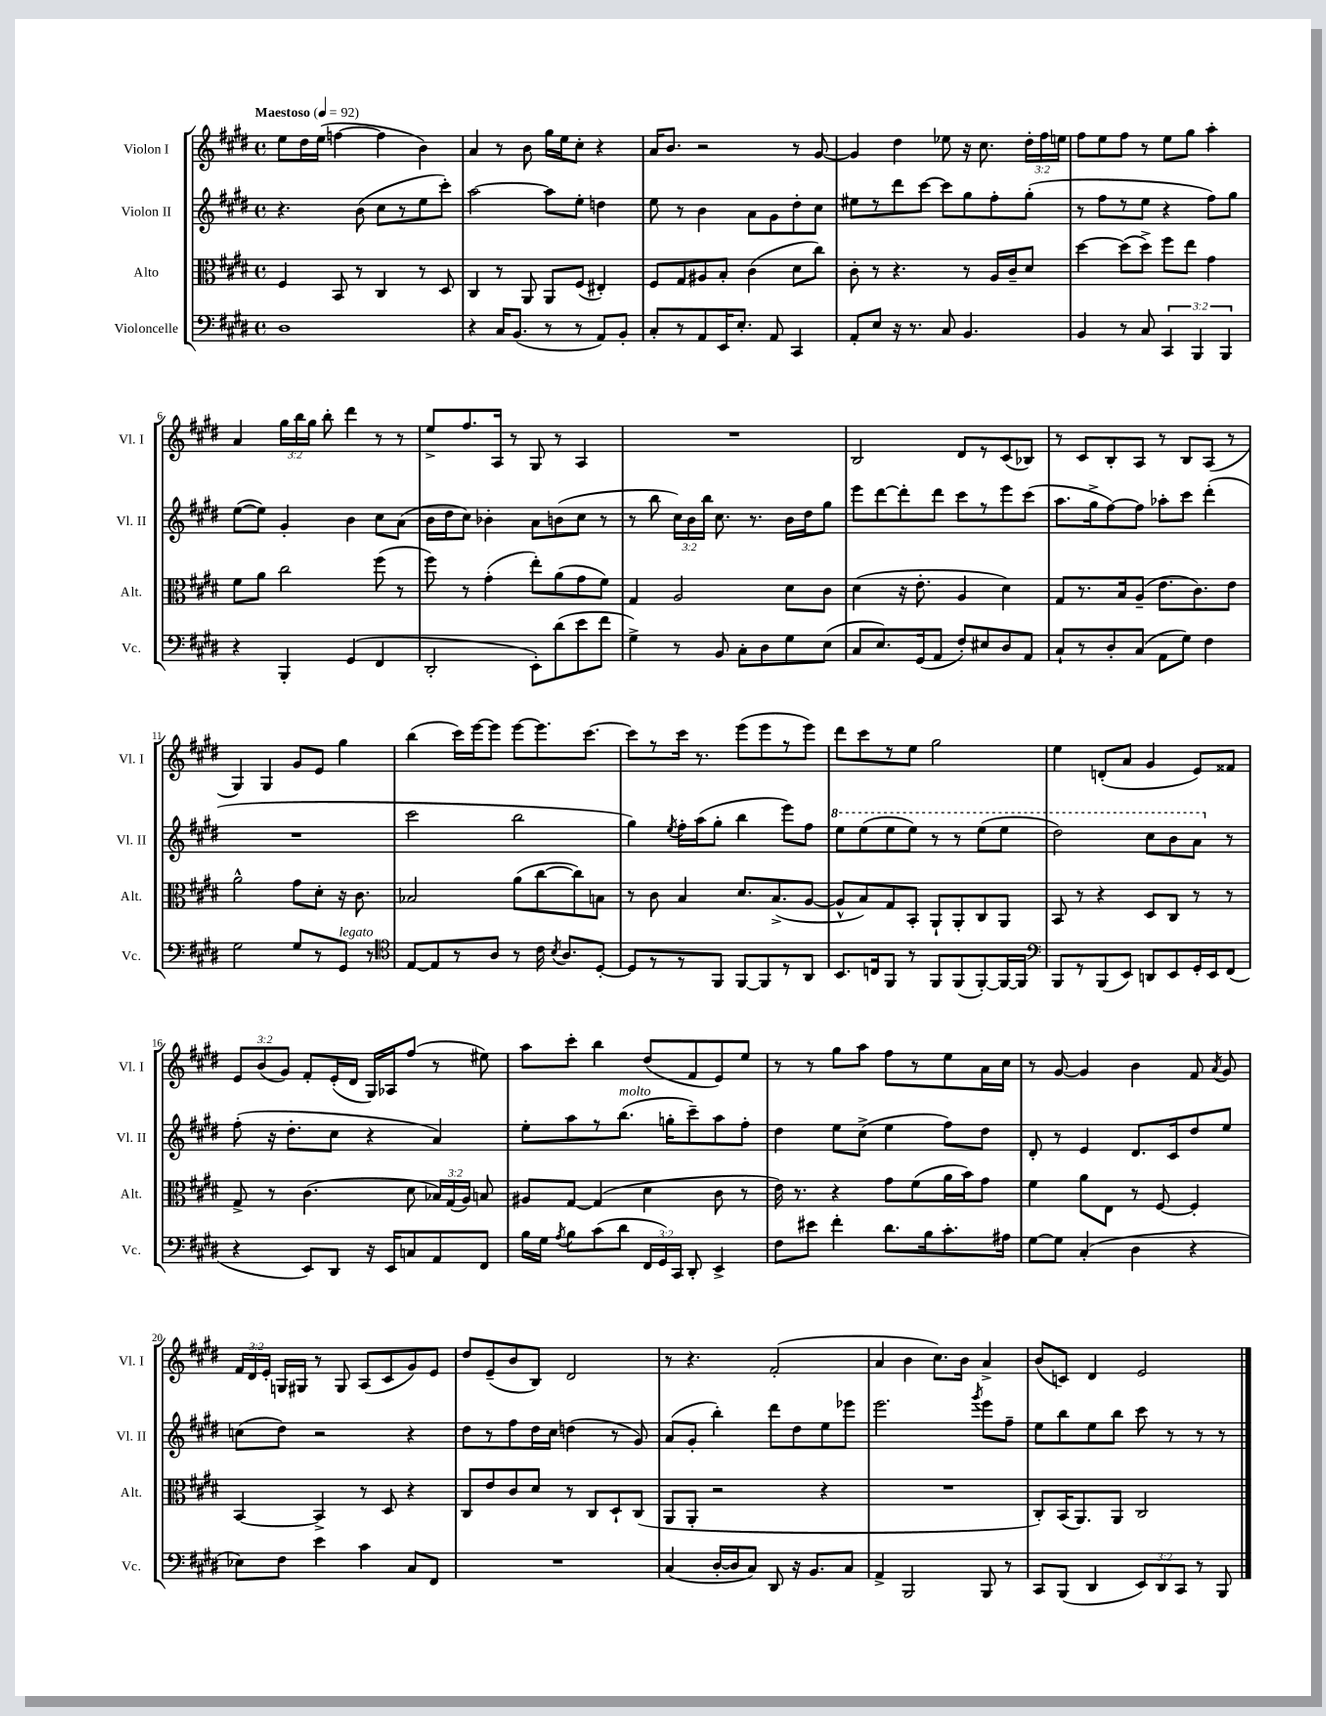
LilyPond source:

<<
\new StaffGroup <<
\new Staff = "s0" \with { instrumentName = "Violon I" shortInstrumentName = "Vl. I" } {
    \clef treble \key e \major \defaultTimeSignature \time 4/4 \override Staff.TupletNumber.text = #tuplet-number::calc-fraction-text \tempo "Maestoso" 4 = 92
    \autoBeamOff e''8[ dis''16 e''16]( f''4~ f''4 b'4) |
    a'4 r8 b'8 gis''16[ e''16 cis''8]-. r4 |
    a'16[ b'8.] r2 r8 gis'8~ |
    gis'4 dis''4 ees''8 r16 cis''8. \tuplet 3/2 { dis''16[-. fis''16 e''16] } |
    fis''8[ e''8 fis''8] r8 e''8[ gis''8] a''4-. |
    a'4 \tuplet 3/2 { gis''16[ b''16 gis''16] } b''8-. dis'''4 r8 r8 |
    e''8[-> fis''8. a16] r8 gis8 r8 a4 |
    R1 |
    b2 dis'8[ r8 cis'8( bes8]) |
    r8 cis'8[ b8-. a8] r8 b8[ a8]( r8 |
    gis4) gis4 gis'8[ e'8] gis''4 |
    b''4( cis'''16[) e'''16~ e'''8] e'''8[~ e'''8. cis'''8.]~ |
    cis'''8[ r8 cis'''16] r8. e'''8[( e'''8 r8 e'''8]) |
    dis'''8[ cis'''8 r8 e''8] gis''2 |
    e''4 d'8[-.( a'8] gis'4 e'8[) fisis'8] |
    \tuplet 3/2 { e'8[ b'8( gis'8]) } fis'8[-. e'16-.( dis'16] gis16[) aes16 fis''8]( r8 eis''8) |
    a''8[ cis'''8]-. b''4 dis''8[( fis'8 e'8) e''8] |
    r8 r8 gis''8[ a''8] fis''8[ r8 e''8 a'16 cis''16] |
    r8 gis'8~ gis'4 b'4 fis'8 \acciaccatura { a'8 } gis'8 |
    \tuplet 3/2 { fis'16[ dis'16 e'16]-. } g16[ gis16] r8 gis8 a8[( cis'8 gis'8) e'8] |
    dis''8[ e'8--( b'8 b8]) dis'2 |
    r8 r4. fis'2-.( |
    a'4 b'4 cis''8.[) b'16] a'4-> |
    b'8[( c'8]) dis'4 e'2 \bar "|." |
}
\new Staff = "s1" \with { instrumentName = "Violon II" shortInstrumentName = "Vl. II" } {
    \clef treble \key e \major \defaultTimeSignature \time 4/4 \override Staff.TupletNumber.text = #tuplet-number::calc-fraction-text
    \autoBeamOff r4. b'8( cis''8[ r8 e''8 cis'''8]-.) |
    a''2~ a''8[ e''8]-. d''4 |
    e''8 r8 b'4 a'8[ gis'8 dis''8-. cis''8] |
    eis''8[ r8 dis'''8 cis'''8]~ cis'''8[ gis''8 fis''8-. gis''8]-.( |
    r8 fis''8[ r8 e''8] r4 fis''8[) gis''8] |
    e''8[~( e''8]) gis'4-. b'4 cis''8[ a'8]( |
    b'16[ dis''16 cis''8]) bes'4-. a'8[ b'8( cis''8] r8 |
    r8 b''8 \tuplet 3/2 { cis''16[) b'16 b''16] } cis''8. r8. b'16[ dis''16 gis''8] |
    e'''8[ dis'''8~ dis'''8-. dis'''8] cis'''8[ r8 e'''8 cis'''8]( |
    a''8.[ gis''16-> fis''8~) fis''8] aes''8[-. cis'''8] dis'''4-.( |
    R1 |
    cis'''2 b''2 |
    gis''4) \acciaccatura { e''8 } fis''16[-. a''16( gis''8]-. b''4 e'''8[) fis''8] |
    \ottava #1 e'''8[ e'''8( e'''8 e'''8]) r8 r8 e'''8[( e'''8] |
    dis'''2) cis'''8[ b''8 a''8] \ottava #0 r8 |
    fis''8-.( r16 dis''8.[-. cis''8] r4 a'4) |
    e''8[-. a''8 r8 b''8.]^\markup { \italic "molto" }( g''16[-. cis'''8--) a''8 fis''8]-. |
    dis''4 e''8[ cis''8]->( e''4 fis''8[) dis''8] |
    dis'8-. r8 e'4 dis'8.[ cis'16 dis''8 e''8] |
    c''8[( dis''8]) r2 r4 |
    dis''8[ r8 fis''8 dis''16 cis''16] d''4( r8 gis'8) |
    a'8[( gis'8]-. b''4-.) dis'''8[ dis''8 e''8 ees'''8] |
    e'''2. \acciaccatura { gis'''8 } e'''8[ fis''8]-- |
    e''8[ b''8 e''8 b''8] cis'''8 r8 r8 r8 \bar "|." |
}
\new Staff = "s2" \with { instrumentName = "Alto" shortInstrumentName = "Alt." } {
    \clef alto \key e \major \defaultTimeSignature \time 4/4 \override Staff.TupletNumber.text = #tuplet-number::calc-fraction-text
    \autoBeamOff fis4 b,8 r8 cis4 r8 dis8 |
    cis4 r8 a,8 a,8[ fis8]( eis4-.) |
    fis8[ gis8 ais8 b8]-. cis'4( dis'8[ cis''8]) |
    cis'8-. r8 r4. r8 a16[ cis'16-- dis'8] |
    dis''4~ dis''8[( dis''8]->) fis''8[ e''8] gis'4 |
    fis'8[ a'8] cis''2 fis''8( r8 |
    fis''8) r8 gis'4-.( e''8[-.) a'8( gis'8 fis'8]) |
    gis4 a2 dis'8[ cis'8] |
    dis'4( r16 e'8.-. a4 dis'4) |
    gis8[ r8. b16 a8]--( e'8.[ cis'8.) e'8] |
    a'2-^ gis'8[ dis'8]-. r16 cis'8. |
    bes2 a'8[( cis''8~ cis''8) b8] |
    r8 cis'8 b4 dis'8.[ b8.->( a8]~ |
    a8[-^ b8) gis8 b,8]-. a,8[-! a,8-. cis8 a,8] |
    b,8 r8 r4 dis8[ cis8] r8 r8 |
    gis8-> r8 cis'4.( dis'8 \tuplet 3/2 { bes16[) gis16( a16]) } b8 |
    ais8[ gis8]~ gis4( dis'4 cis'8 r8 |
    e'16) r8. r4 gis'8[ fis'8( a'16 b'16) gis'8] |
    fis'4 a'8[ e8] r8 fis8~ fis4-. |
    b,4~ b,4-> r8 dis8 r4 |
    cis8[ e'8 cis'8 dis'8] r8 cis8[ dis8-! cis8]( |
    a,8[ a,8]-. r2 r4 |
    R1 |
    cis8[-.) b,16( a,8.) a,8] cis2 \bar "|." |
}
\new Staff = "s3" \with { instrumentName = "Violoncelle" shortInstrumentName = "Vc." } {
    \clef bass \key e \major \defaultTimeSignature \time 4/4 \override Staff.TupletNumber.text = #tuplet-number::calc-fraction-text
    \autoBeamOff dis1 |
    r4 cis16[ b,8.]( r8 r8 a,8[) b,8]-. |
    cis8[-. r8 a,8 e,16 e8.]-. a,8 cis,4 |
    a,8[-. e8] r16 r8. cis8 b,4. |
    b,4 r8 cis8 \tuplet 3/2 { cis,4 b,,4 b,,4 } |
    r4 b,,4-. gis,4( fis,4 |
    dis,2-. e,8[-.) dis'8( e'8 fis'8] |
    gis4->) r8 b,8 cis8[-. dis8 gis8 e8]( |
    cis8[ e8.) gis,16( a,8] fis8[-.) eis8 dis8 a,8] |
    cis8[-! r8 dis8-. cis8]( a,8[ gis8]) fis4 |
    gis2 gis8[ r8 gis,8]^\markup { \italic "legato" } r8 |
    \clef tenor e8[~ e8 r8 a8] r8 cis'16 \acciaccatura { b8 } a8.[ dis8]~-. |
    dis8[ r8 r8 fis,8] fis,8[~ fis,8 r8 a,8] |
    b,8.[ c16 fis,8] r8 fis,8[ fis,8( fis,8~-.) fis,16~ fis,16] |
    \clef bass b,,8[ r8 b,,8( e,8]) d,8[ e,8 gis,16-. e,16 fis,8]( |
    r4 e,8[) dis,8] r16 e,16[ c8 a,8 fis,8] |
    b16[ gis16] \acciaccatura { a8 } b8[ cis'8( dis'8] \tuplet 3/2 { fis,16[ gis,16) cis,16] } dis,8-. e,4-> |
    fis8[ eis'8] fis'4-. dis'8.[ b16 cis'8.-. ais16] |
    gis8[~ gis8] cis4-.( dis4 r4 |
    ees8[) fis8] e'4 cis'4 cis8[ fis,8] |
    R1 |
    cis4( dis16[~-. dis16 cis8]) dis,8 r16 b,8.[ cis8] |
    a,4-> b,,2 b,,8 r8 |
    cis,8[ b,,8]( dis,4 \tuplet 3/2 { e,8[) dis,8 cis,8] } r8 b,,8 \bar "|." |
}
>>
>>
